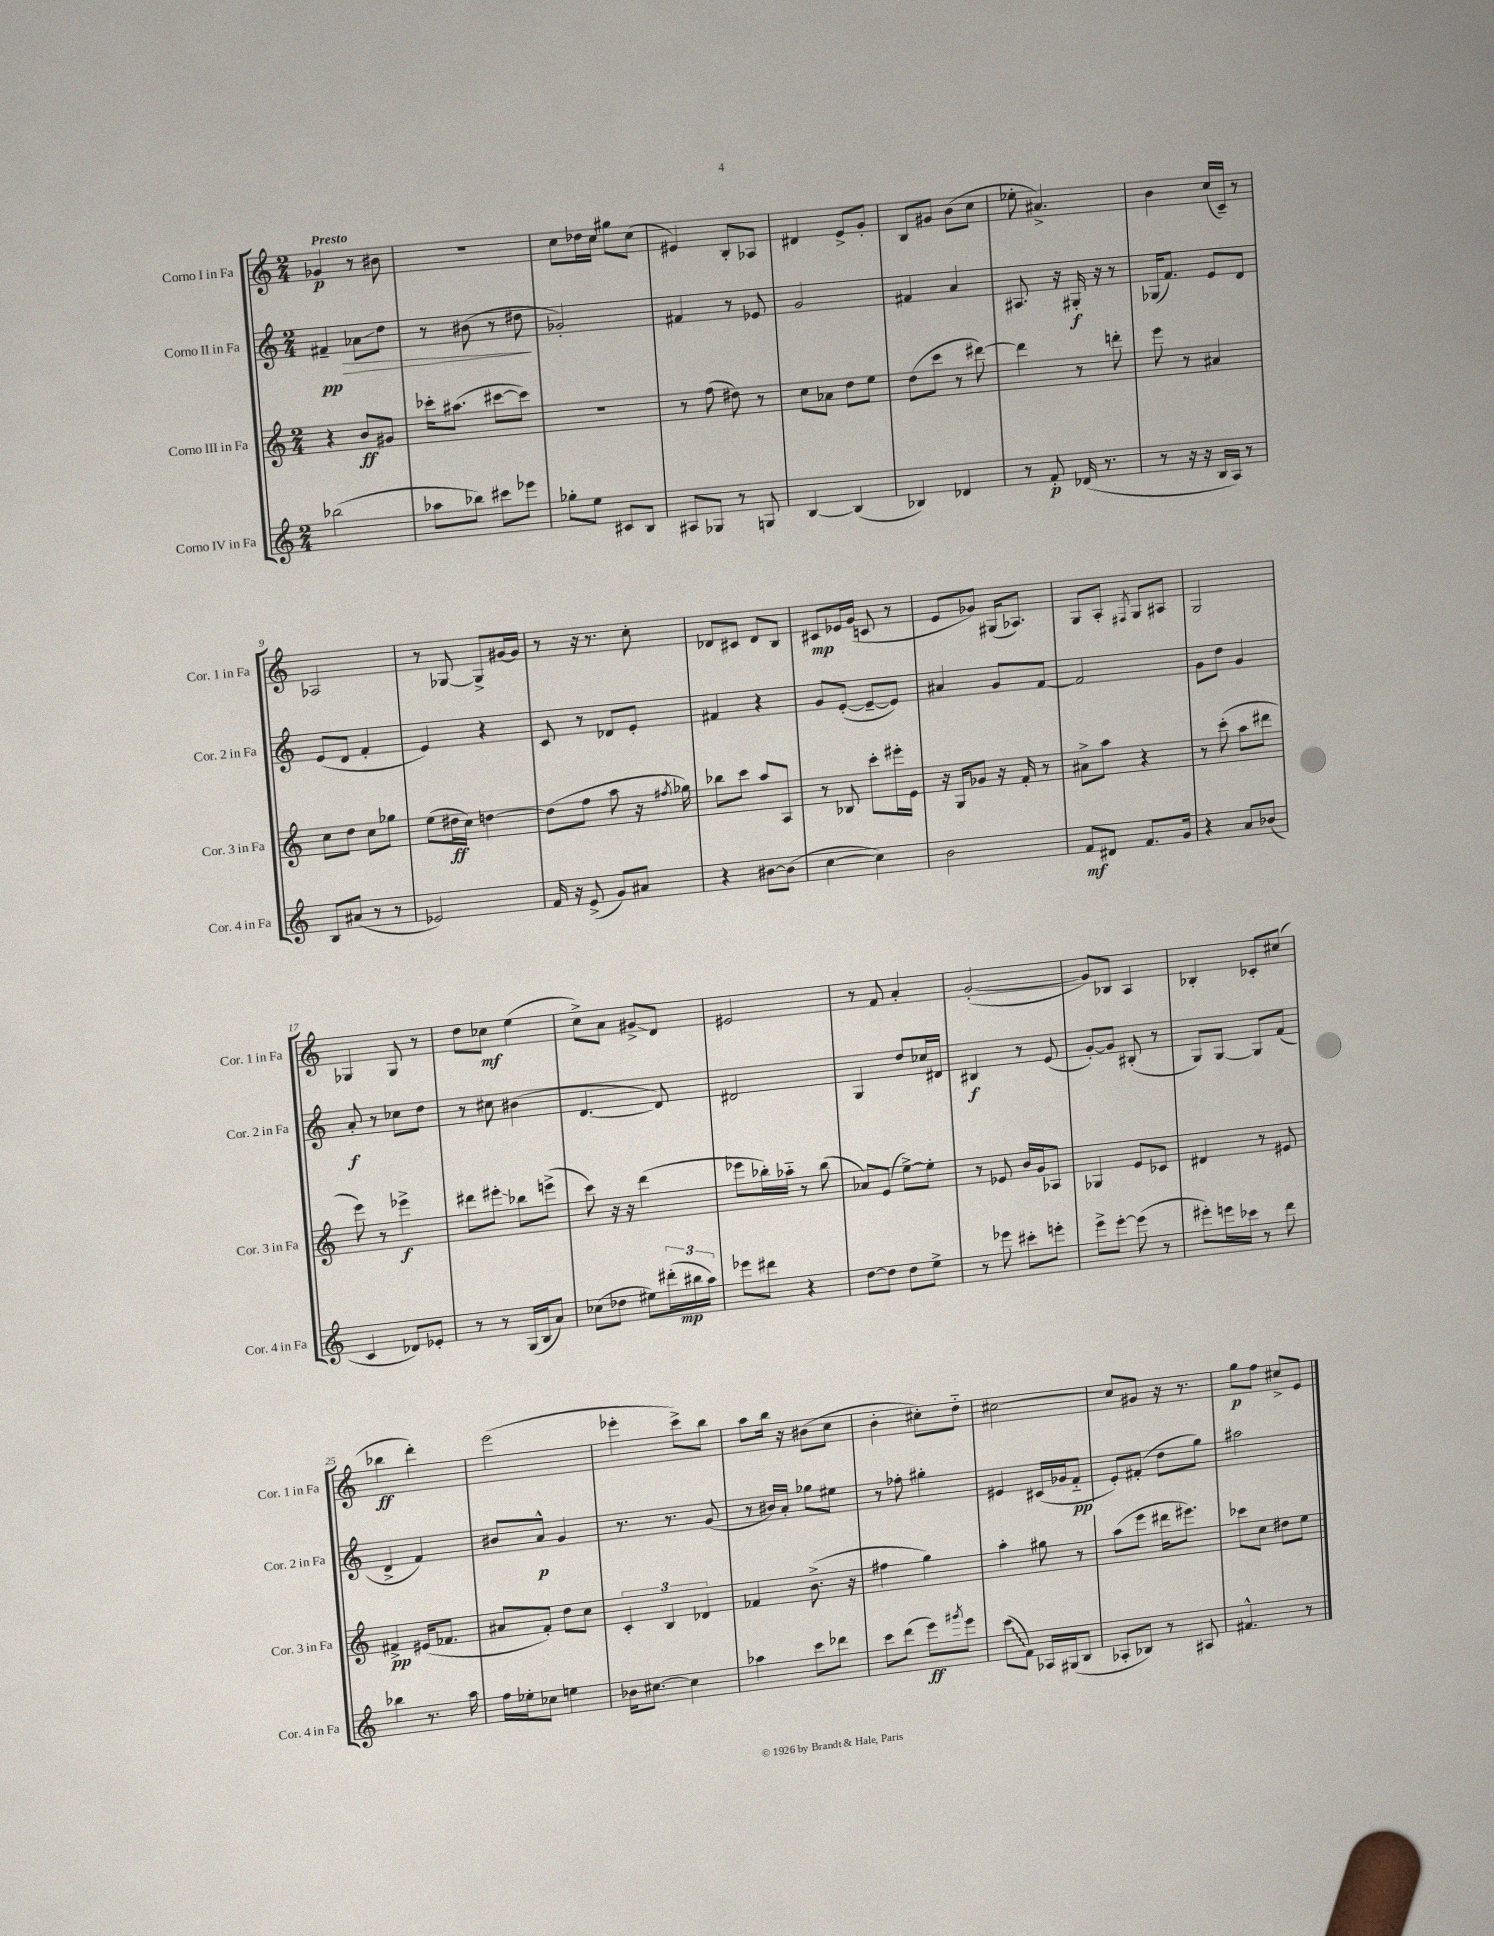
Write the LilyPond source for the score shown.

<<
\new StaffGroup <<
\new Staff = "s0" \with { instrumentName = "Corno I in Fa" shortInstrumentName = "Cor. 1 in Fa" } {
    \clef treble \key c \major \numericTimeSignature \time 2/4 \tempo "Presto"
    ges'4\p r8 bis'8 |
    R2 |
    c''8 des''16 c''16 gis''8 c''8( |
    eis'4) b8-. aes8 |
    dis'4 e'8-> g'8-. |
    b8 gis'8 b'8( c''8 |
    ees''8-. ais'4.->) |
    b'4 c''16( c'16--) r8 |
    aes2 |
    r8 ges8~ ges8-> gis'16~ gis'16 |
    r8 r16 r8. c''8-. |
    des'8 cis'8 des'8 b8 |
    cis'8\mp ees'16 g'16( c'8 r8 |
    e'8 ges'8) gis16( aes8.) |
    g8 a8-. \acciaccatura { fis8 } g8 ais8 |
    g2 |
    ges4 ges8 r8 |
    d''8 ces''8\mf e''4( |
    c''8->) a'8 gis'8->\glissando d'8 |
    eis'2 |
    r8 f'8 a'4-. |
    g'2~-.( |
    g'8) bes8 a4 |
    bes4-. ces'8-. cis''8( |
    bes''4\ff d'''4-.) |
    e'''2( |
    ees'''4-. c'''8->) b''8 |
    a''8 b''16 r16 bis'8( c''8 |
    b'4-. cis''8-.) d''8-_ |
    cis''2~ |
    cis''8 gis'8 r16 r8. |
    g''8\p f''8 cis''8-> e'8 \bar "|." |
}
\new Staff = "s1" \with { instrumentName = "Corno II in Fa" shortInstrumentName = "Cor. 2 in Fa" } {
    \clef treble \key c \major \numericTimeSignature \time 2/4
    fis'4--\pp\> aes'8\glissando d''8 |
    r8 bis'8( r8 dis''8\! |
    ges'2-.) |
    fis'4 r8 ees'8 |
    g'2 |
    fis'4 a'4 |
    ais8. r16 gis16-.\f r16 r8 |
    ges16( f'8.) e'8 d'8 |
    e'8( d'8 f'4-. |
    e'4) r4 |
    c'8 r8 des'8 e'8-. |
    fis'4 r4 |
    g'8 e'8~-.( e'8~-- e'8) |
    ais'4 g'8 f'8~ |
    f'2 |
    g'8 d''8 g'4 |
    a'8-.\f r8 ces''8 d''8 |
    r8 cis''8 bis'4( |
    d'4.~ d'8) |
    dis'2 |
    g4 d''8 ces''16 dis'16 |
    bis4\f r8 e'8( |
    g'8~-.) g'8 bis8-.( r8 |
    g8) g8~ g8 f'8( |
    d'4-> f'4) |
    bis'8 a'8-^\p g'4 |
    r8. r8. g'8( |
    r8 bis'16) a'16-. ges''8 eis''8 |
    r8 fes''8-. gis''4-. |
    eis'4 cis'16( ges'16 f'8-_\pp |
    e'8-.) fis'8-.( d''8 g''8) |
    ais''2 \bar "|." |
}
\new Staff = "s2" \with { instrumentName = "Corno III in Fa" shortInstrumentName = "Cor. 3 in Fa" } {
    \clef treble \key c \major \numericTimeSignature \time 2/4
    r4 b'8\ff gis'8 |
    ces'''16-. ais''8.( cis'''8~ cis'''8) |
    r2 |
    r8 f''8( dis''8) r8 |
    c''8 aes'8 d''8 e''8 |
    d''8( c'''8 r8 dis'''8~) |
    dis'''4 r8 d'''8-. |
    e'''8 r8 ais'4 |
    c''8 d''8 c''8 ges''8 |
    e''8( dis''16\ff c''16) d''4~ |
    d''8( f''8 a''8 r16 \acciaccatura { fis''8 } ges''16) |
    bes''8 c'''8 a''8 a8 |
    r8 bes8 c'''8-. eis'''16-. e'16 |
    r16 g16 ges'8 r16 f'16-. r8 |
    ais'8-> a''8 r4 |
    r8 c'''8-.( a''8 dis'''8 |
    e'''8) r8 ees'''4->\f |
    dis'''8 eis'''8-.\glissando bes''8 e'''8->( |
    c'''8) r16 r16 d'''4( |
    ees'''8 bes''16-.) aes''16-_ r8 bes''8( |
    aes'8) e'8( e''8~->) e''8-. |
    r8 ees'8 b'16 g'16 aes8 |
    ges4 e'8 ces'8 |
    dis'4 r8 eis'8 |
    fis'4->\pp eis'16( fes'8. |
    ais'8 f'8-.) d''8 c''8 |
    \tuplet 3/2 { c'4-. b4 des'4 } |
    fes'4 b'8.->( r16 |
    fis''4 g''4) |
    a''4-. gis''8 r8 |
    a''8( e'''8 dis'''16 eis'''8.) |
    ces'''8 c''8 dis''8 e''8 \bar "|." |
}
\new Staff = "s3" \with { instrumentName = "Corno IV in Fa" shortInstrumentName = "Cor. 4 in Fa" } {
    \clef treble \key c \major \numericTimeSignature \time 2/4
    bes''2( |
    aes''8 bes''8) cis'''8 ees'''8 |
    ges''8-. e''8 cis'8 b8 |
    ais8 ges8 r8 g8 |
    b4~ b4( |
    bes4) des'4 |
    r8 f'8-.\p des'16( r8. |
    r8 r16 r16 b16 a16) r8 |
    b8 ais'8( r8 r8 |
    ees'2) |
    f'16 r16 e'8->( g'8) ais'8 |
    r4 bis'8~ bis'8( |
    c''4~ c''4) |
    b'2 |
    f'8\mf dis'8 f'8. g'16 |
    r4 a'8 bes'8( |
    c'4 des'8) ees'8-. |
    r8 r8 g16( b16 a'8) |
    ces''8( des''8 eis''8) \tuplet 3/2 { dis'''16-.( bis''16\mp a''16) } |
    ees'''8 dis'''8 r4 |
    d''8~ d''8 d''8 e''8-> |
    r8 ees'''8 cis'''8-. e'''8-. |
    e'''8-> e'''8~-. e'''8( r8 |
    eis'''8-.) e'''16 ces'''16 r8 d'''8 |
    bes''4 r8. a''16 |
    f''16 ees''16-. ces''8 e''4 |
    bes'16 cis''8.~ cis''4 |
    aes''4 c'''8 des'''8 |
    c'''8 d'''8( e'''8\ff) \acciaccatura { gis'''8 } e'''8 |
    \once \override Glissando.style = #'zigzag c'''8\glissando( f'8) aes16 gis16( b8 |
    aes8-. bes8) r8 ais8 |
    fis'4.-^ r8 \bar "|." |
}
>>
>>
